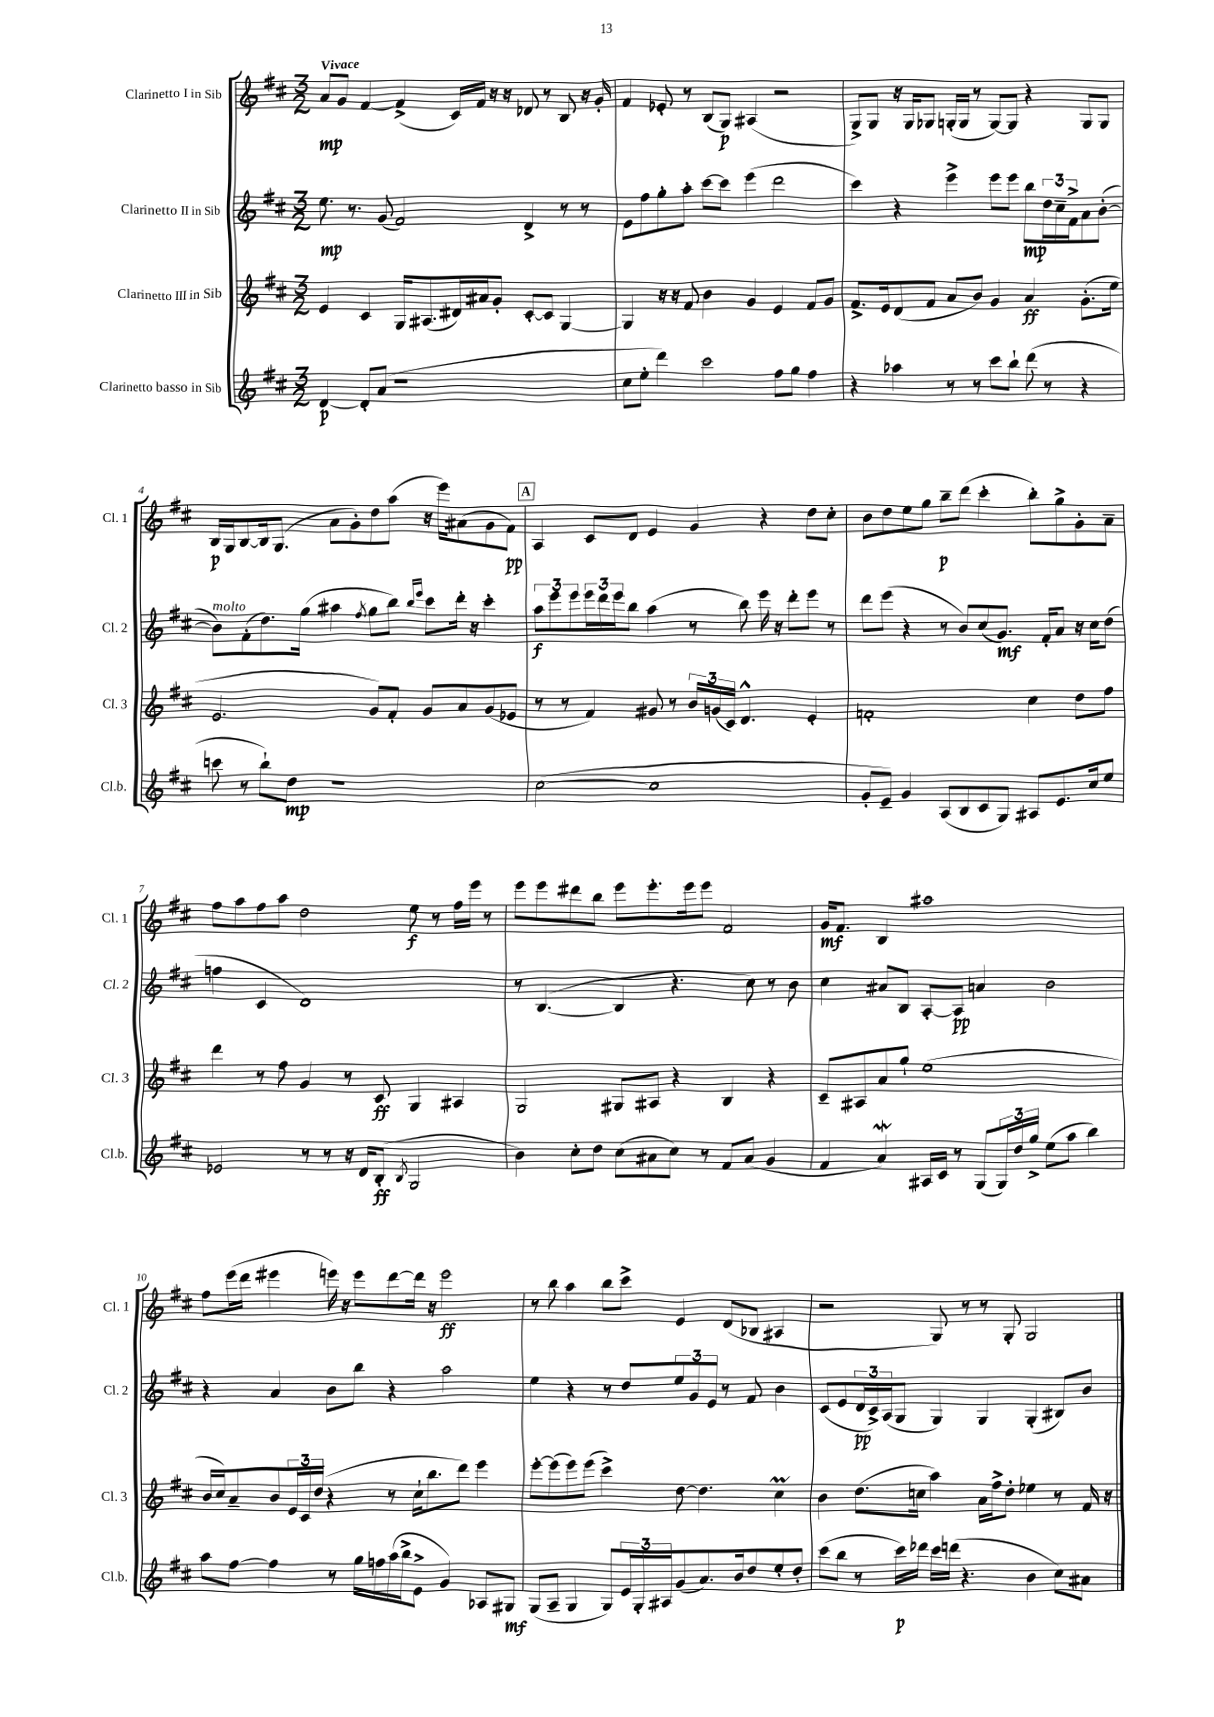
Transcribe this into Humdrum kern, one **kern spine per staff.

**kern	**kern	**kern	**kern
*staff4	*staff3	*staff2	*staff1
*clefG2	*clefG2	*clefG2	*clefG2
*k[f#c#]	*k[f#c#]	*k[f#c#]	*k[f#c#]
*M3/2	*M3/2	*M3/2	*M3/2
[4d/	4e/	8.ee\	8a/L
.	.	.	8g/J
.	.	8.r	.
8d'/]L	4c#/	.	[4f#/
(8a/J	.	(8g/	.
1r	16G/LK	2f#/)	(4f#^/]
.	(8.A#/	.	.
.	16d#/L)	.	16c#/LL)
.	16a#/J	.	16f#/JJ
.	8g'/J	.	16r
.	.	.	16r
.	[8c#'/L	4d^/	8d-/
.	8c#/]J	.	8r
.	[4G/	8r	8B/
.	.	8r	16r
.	.	.	16g'/
=	=	=	=
8cc#\L	4G/]	8e\L	4f#/
8ee'\J	.	8ff#\	.
4ddd\)	16r	8gg'\	8e-'/
.	16r	.	.
.	8f#/	8aa'\J	8r
2ccc#\	4b\	[8ccc#\L	(8B/L
.	.	8ccc#\]J	8G/J)
.	4g/	(4eee\	(4A#/
8ff#\L	4e/	2ddd\	2r
8gg\J	.	.	.
4ff#\	8f#/L	.	.
.	8g/J	.	.
=	=	=	=
4r	8.f#^/L	4ccc#\)	8G^/L)
.	.	.	8G/J
.	16e/k	.	.
4aa-\	(8d/	4r	16r
.	.	.	16G/LK
.	8f#/J	.	8G-/J
8r	8a/L	4eee^\	(16G'/LL
.	.	.	16G/JJ
8r	8b/J)	.	8r
8ccc#\L	4g/	8eee\L	[8G/L)
8bb`\J	.	8eee\J	8G/]J
(8ddd\	4a/	8bb\L	4r
8r	.	24dd\L	.
.	.	24cc#~\	.
.	.	24f#^\J	.
4r	(8.g'\L	8a\	8G/L
.	.	([8b'\J	8G/J
.	16ee\Jk	.	.
=	=	=	=
8ccc\	2.e/	8b\]L)	16B/LL
.	.	.	16G/J
8r	.	(8f#'\	[8B/
8bb`\L)	.	8.dd\)	16B/]k
.	.	.	(8.G/J
8dd\J	.	.	.
.	.	(16gg\Jk	.
1r	.	4aa#\	8a\L
.	.	.	8g'\)
.	.	8qff#/	.
.	8g/L)	8gg\L	8dd\
.	8f#'/J	8bb\J)	(8aa\J
.	.	16qqbb/LL	.
.	.	16qqeee/JJ	.
.	8g/L	8ccc#\L	16r
.	.	.	16eee\LK)
.	8a/	16ddd'\Jk	(8a#\
.	.	16r	.
.	(8g/	4ccc#'\	8g\
.	8e-/J	.	8f#\J)
=	=	=	=
([2cc#\	8r	12aa\L	4A/
.	.	12eee\	.
.	8r	.	.
.	.	12eee\	.
.	4f#/)	24eee\L	8c#/L
.	.	24ddd\	.
.	.	24eee\J	.
.	.	8bb\J	8d/J
1cc#]	8g#/	(4aa\	4e/
.	8r	.	.
.	24b/LL	8r	4g/
.	(24g/	.	.
.	24c#/JJ)	.	.
.	4.d^^/	8bb\)	.
.	.	16eee\	4r
.	.	16r	.
.	.	8ddd'\L	.
.	4e'/	8eee\J	8dd\L
.	.	8r	8cc#'\J
=	=	=	=
8g'/L	1f'	8ddd\L	8b\L
8e~/J)	.	(8eee\J	8dd\
4g/	.	4r	8ee\
.	.	.	8gg\J
(8A/L	.	8r	8bb~\L
8B/	.	8b/L)	(8ddd\J
8c#/	.	(8cc#/	4ccc#'\
8G/J)	.	8.g/J)	.
8A#/L	4cc#\	.	8bb'\L)
.	.	16f#'/LK	.
8.e/	.	8a/J	8gg^\
.	8dd\L	16r	8g'\
16cc#/k	.	16cc#\LK	.
8ee/J	8ff#\J	(8dd\J	8a~\J
=	=	=	=
2e-/	4ddd\	4ff\	8ff#\L
.	.	.	8aa\
.	8r	4c#/	8ff#\
.	8ff#\	.	8aa\J
8r	4g/	1d)	2dd\
8r	.	.	.
16r	8r	.	.
16d/LK	.	.	.
(8B'/J	8c#/	.	.
8qB/	.	.	.
2G/	4G/	.	8ee\
.	.	.	8r
.	4A#/	.	16ff#\LL
.	.	.	16eee\JJ
.	.	.	8r
=	=	=	=
4b\)	2G/	8r	8eee\L
.	.	([4.B/	8eee\
8cc#'\L	.	.	8ddd#\
8dd\J	.	.	8bb\J
(8cc#\L	8G#/L	4B/]	8eee\L
8a#\	8A#/J	.	8.eee'\
8cc#\J)	4r	4.r	.
.	.	.	16eee\k
8r	.	.	8eee\J
8f#/L	4B/	.	2f#/
(8a#/J	.	8cc#\)	.
4g/	4r	8r	.
.	.	8b\	.
=	=	=	=
4f#/	8c#~/L	4cc#\	16g/LK
.	.	.	8.f#/J
.	8A#/	.	.
4a/)	8a/	8a#/L	4B/
.	8gg`/J	8B/J	.
16A#/LL	(1ee	[8A'/L	1aa#
16c#/JJ	.	.	.
8r	.	8A/]J	.
(8G/L	.	4a/	.
24G/L)	.	.	.
24dd/	.	.	.
24gg^/JJ	.	.	.
(8ee\L	.	2b\	.
8aa\J	.	.	.
4bb\)	.	.	.
=	=	=	=
8aa\L	16b/LL	4r	8ff#\L
.	16cc#/J)	.	.
[8ff#\J	8a~/	.	(16eee\L
.	.	.	16ddd\JJ
4ff#\]	8b/	4a/	4eee#\
.	24e/L	.	.
.	24c#/	.	.
.	(24dd/JJ	.	.
8r	4r	8b\L	16eee\)
.	.	.	16r
16gg\LL	.	8bb\J	8eee\L
16ff\	.	.	.
(16aa\	8r	4r	[8ddd\
16bb^\J	.	.	.
8e^\J	16cc#`\LK	.	16ddd\]Jk
.	8.bb\	.	16r
4g/)	.	2aa\	2eee\
.	8ddd\J)	.	.
8A-/L	4eee\	.	.
8G#/J	.	.	.
=	=	=	=
(8G/L	[8eee'\L	4ee\	8r
8A~/J	(8eee\]	.	8bb\
4G/	8eee\)	4r	4aa\
.	(8eee\J	.	.
8G/L)	4ccc#^\)	8r	8bb\L
24e/L	.	8dd/L	8ccc#^\J
24G'/	.	.	.
24A#/J	.	.	.
(8g/	[8dd\	12ee/	4e/
.	.	12g/	.
8.a/)	4.dd\]	.	.
.	.	12e/J	.
.	.	8r	(8d/L
16b/k	.	.	.
8dd/	.	8f#/	8B-/J
8ee'/	4cc#\	4b\	4A#/
8dd'/J	.	.	.
=	=	=	=
(8ccc#\L	4b\	(8c#/L	2r
8bb\J	.	8e/	.
8r	(8.dd\L	24d/L	.
.	.	24c#^/)	.
.	.	(24A/J	.
16ccc#\LL)	.	8G/J	.
16ddd-\JJ	16cc\Jk	.	.
16ccc#\LL	4aa\)	4G/)	8G/)
(16ddd\JJ	.	.	.
4.r	.	.	8r
.	16a\LL	4G/	8r
.	16ff#^\J	.	.
.	8dd'\J	.	8G'/
4b\	4ee-\	(4G'/	2G/
8cc#\L)	8r	8B#/L)	.
8a#\J	16f#/	8b/J	.
.	16r	.	.
==	==	==	==
*-	*-	*-	*-
